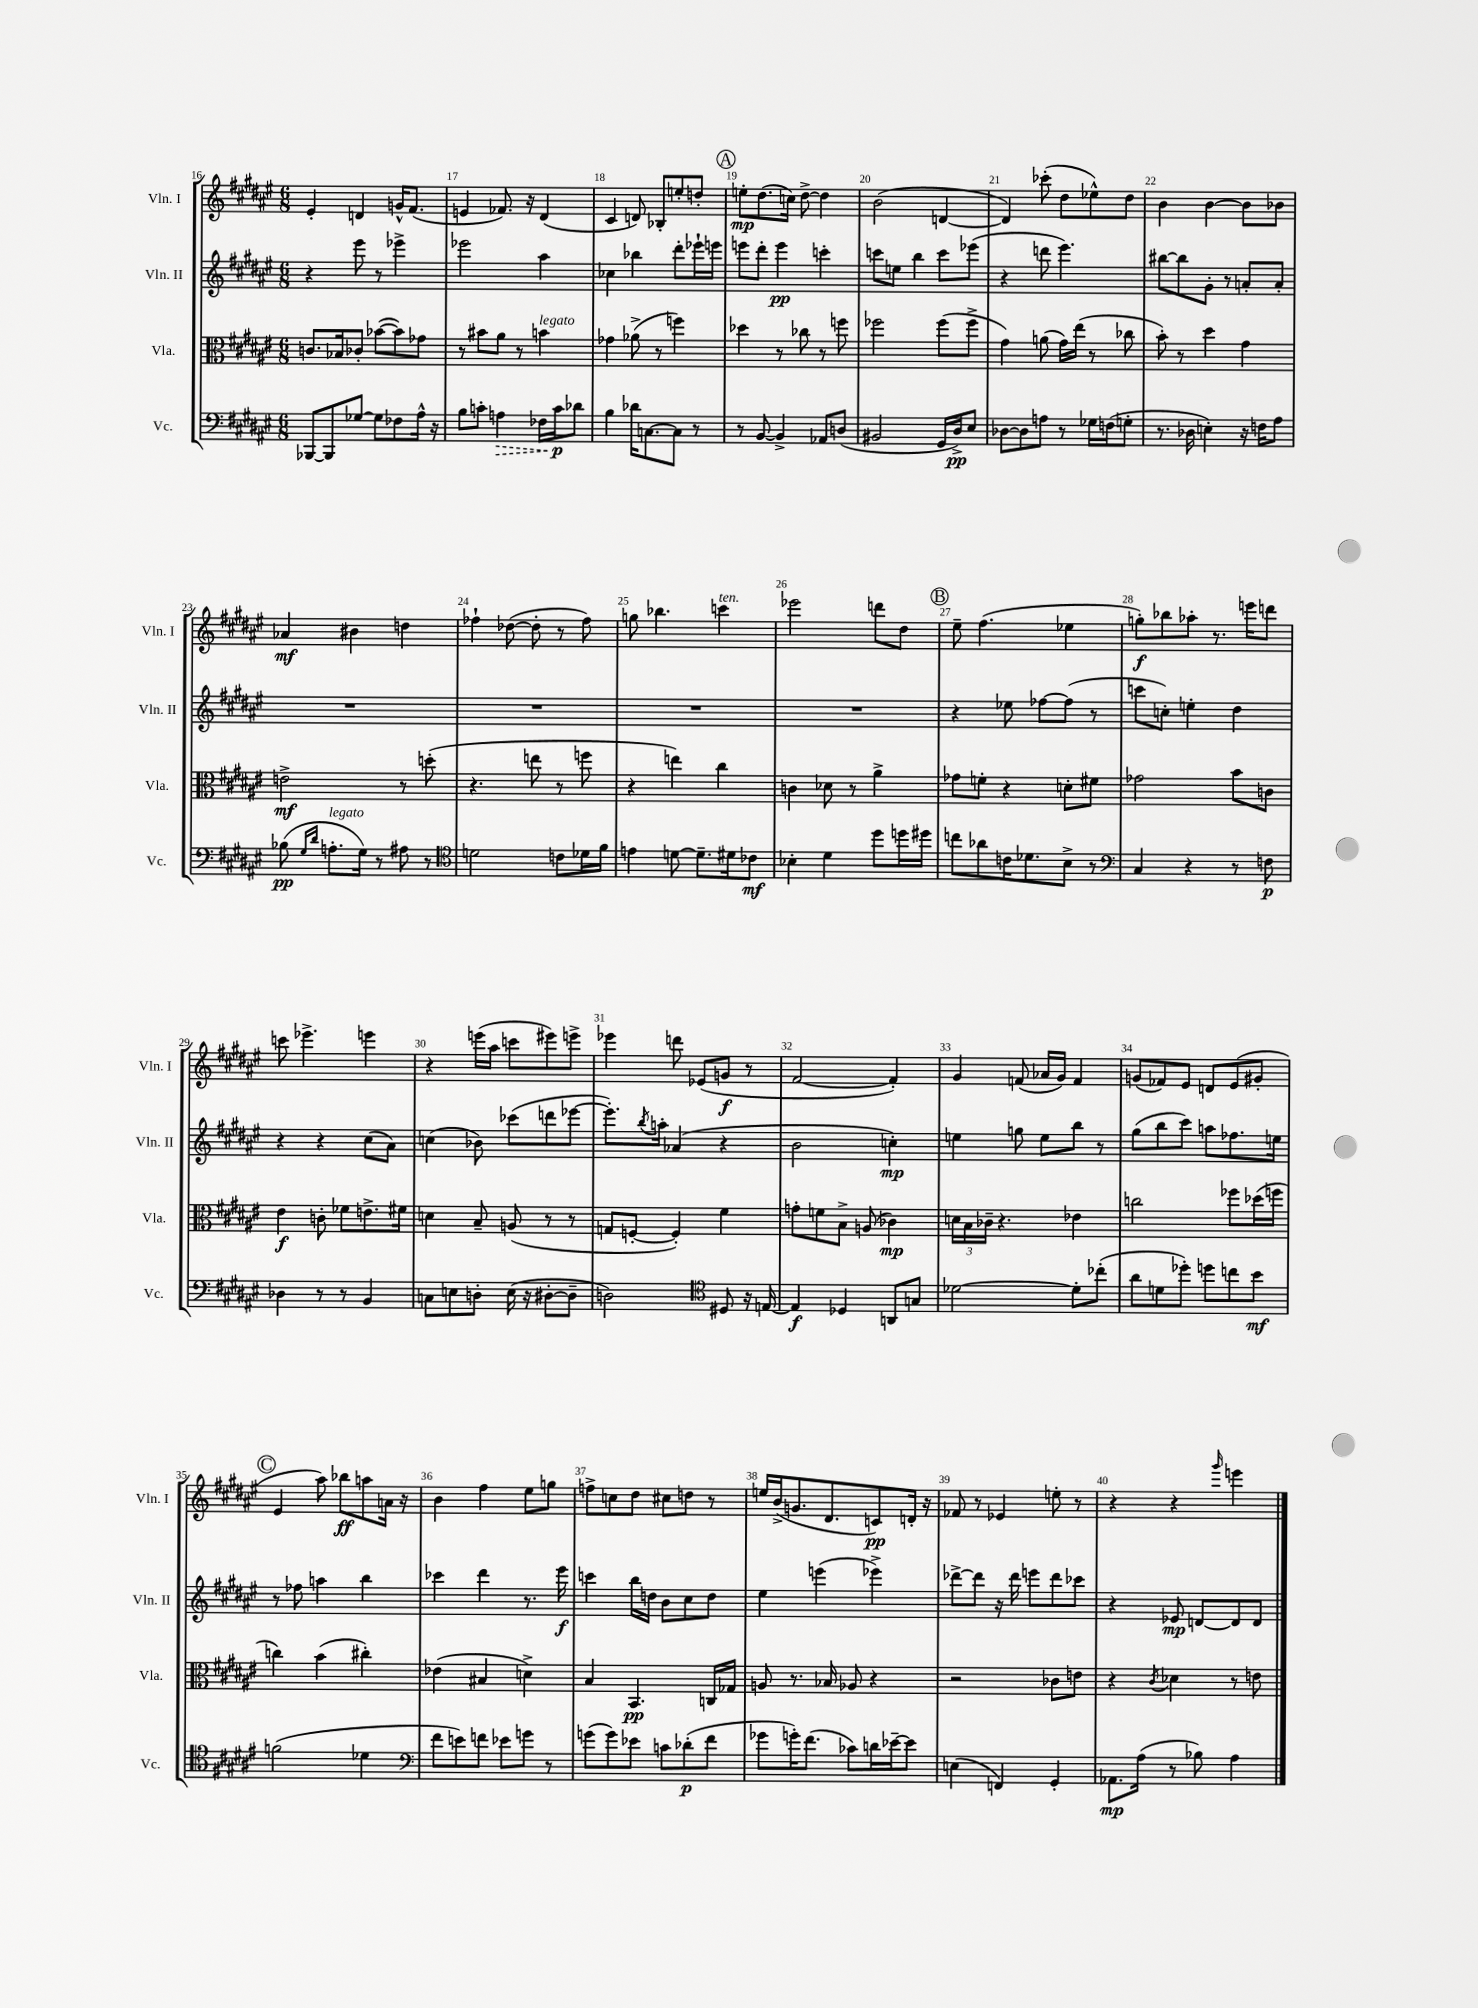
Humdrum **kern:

**kern	**kern	**kern	**kern
*staff4	*staff3	*staff2	*staff1
*clefF4	*clefC3	*clefG2	*clefG2
*k[f#c#g#d#a#e#]	*k[f#c#g#d#a#e#]	*k[f#c#g#d#a#e#]	*k[f#c#g#d#a#e#]
*M6/8	*M6/8	*M6/8	*M6/8
[8BBB-	8.c	4r	4e#'
8BBB-]	.	.	.
.	16B-	.	.
[8G-	8c-'	8eee#	4d
8G-]	([8b-	8r	.
8F-	8b-])	4eee-^	16g^^
.	.	.	(8.f#
16A#^^	8g-	.	.
16r	.	.	.
=	=	=	=
8B	8r	2eee-	4e
8c'	8b#	.	.
4A	8a#	.	8.f-)
.	8r	.	.
.	.	.	16r
16F-	4b	4aa#	(4d#
16c	.	.	.
8d-	.	.	.
=	=	=	=
4B	4g-	4cc-	4c#
16d-	(8a-^	4bb-	8d)
[8.C	.	.	.
.	8r	.	8B-'
8C]	4ff)	8ddd#'	8ee'
8r	.	16eee-`	8dd'
.	.	16eee	.
=	=	=	=
8r	4dd-	8eee	8ee'
[8BB	.	8ddd#'	(8.dd#
4BB^]	8r	4eee	.
.	.	.	16cc)
.	8cc-	.	[8dd#^
8AA-	8r	4ccc'	4dd#]
(8D	8ff	.	.
=	=	=	=
2BB#	2ff-	8ccc	(2b
.	.	8ee	.
.	.	4bb	.
16GG#	(8ff-	8ccc	[4d
16D#^)	.	.	.
8E#	8ff-^	(8eee-	.
=	=	=	=
[8D-	4g#)	4r	4d])
8D-]	.	.	.
8A	(8a	8ddd	(8ccc-'
8r	16g#)	4.eee#)	8dd#
.	(16ee#	.	.
16G-	8r	.	8ee-^^)
(16F	.	.	.
8G'	8cc-	.	8dd#
=	=	=	=
8.r	8b')	[8bb#	4b
.	8r	8bb#]	.
16D-	.	.	.
4E')	4dd#	8g#'	[4b
.	.	8r	.
16r	4g#	8a'	8b]
16F	.	.	.
8A#	.	8a'	8b-
=	=	=	=
(8B-	2e^	2.r	4a-
16qqG#	.	.	.
16qqd#	.	.	.
8.A'	.	.	.
.	.	.	4b#
16G#)	.	.	.
8r	.	.	.
8A#	8r	.	4dd
8r	(8dd'	.	.
=	=	=	=
*clefC4	*	*	*
2d	4.r	2.r	4ff-`
.	.	.	([8dd-
.	8ee	.	8dd-']
8c	8r	.	8r
16d-	8ff	.	8ff-)
16f#	.	.	.
=	=	=	=
4e	4r	2.r	8gg
.	.	.	4.bb-
[8d	4ee)	.	.
8.d~]	.	.	.
.	4cc#	.	4ccc
16d#	.	.	.
8c-	.	.	.
=	=	=	=
4B-'	4c	2.r	2eee-
4d#	8d-	.	.
.	8r	.	.
8dd#	4a#^	.	8ddd
16dd	.	.	8dd#
16dd#	.	.	.
=	=	=	=
8cc	8g-	4r	8ee#~
8a-	8f'	.	(4.ff#
16c	4r	8ee-	.
8.d-	.	.	.
.	.	[8ff-	.
8B^	8d'	(8ff-]	4ee-
8r	8f#	8r	.
=	=	=	=
*clefF4	*	*	*
4C#	2g-	8ccc	8gg')
.	.	8cc')	8bb-
4r	.	4ee'	8aa-'
.	.	.	8.r
8r	8b	4dd#	.
.	.	.	16eee
8F	8c	.	8ddd
=	=	=	=
4D-	4e#	4r	8ccc
.	.	.	4.eee-^
8r	8c'	4r	.
8r	8f-	.	.
4BB	8.e^	(8cc#	4eee
.	.	8a#)	.
.	16f#	.	.
=	=	=	=
8C	4d	(4cc	4r
8E	.	.	.
8D'	8B~	8b-)	(16eee
.	.	.	16aa#
(16E	(8A	(8ccc-	8ccc
16r	.	.	.
[8D#'	8r	8ddd	8eee#)
8D#~]	8r	[8eee-	8eee^
=	=	=	=
2D)	8G	8.eee-'])	4eee-
.	[8F'	.	.
.	.	8qbb	.
.	.	16aa'	.
.	4F'])	(4a-	8ddd
.	.	.	(8e-
*clefC4	*	*	*
8D#	4f#	4r	8g
16r	.	.	8r
[16E	.	.	.
=	=	=	=
4E]	8g'	2b	[2f#
.	8f	.	.
4D-	8B^	.	.
.	(8A	.	.
8AA	4c-)	4cc')	4f#'])
8G	.	.	.
=	=	=	=
[2d-	24d	4ee	4g#
.	24B	.	.
.	24c-~	.	.
.	4.r	.	.
.	.	8gg	(8f
.	.	8ee	16a-
.	.	.	16g#)
8d-']	4e-	8bb	4f
(8cc-'	.	8r	.
=	=	=	=
8a#	2cc	(8gg#	(8g
8d	.	8bb	8f-)
8dd-')	.	8ccc#)	8e#
8dd	.	8aa	8d
8cc	8ff-	8.ff-	(8e#
8b	(16dd-	.	8g#'
.	16ff	16ee	.
=	=	=	=
(2f	4cc)	8r	4e#
.	.	8ff-	.
.	(4b	4aa	8aa#)
.	.	.	8bb-
4d-	4cc#')	4bb	8aa
.	.	.	16a
.	.	.	16r
=	=	=	=
*clefF4	*	*	*
8f#	(4e-	4ccc-	4b
8e)	.	.	.
8f	4B#	4ddd#	4ff#
8e-	.	.	.
8g	4d^)	8.r	8ee#
8r	.	.	8gg
.	.	16eee#	.
=	=	=	=
(8g	4B	4ccc	8ff^
8g)	.	.	8cc
8e-	4.BB	16bb	8dd#
.	.	16dd	.
8c	.	8b	8cc#
(8d-'	.	8cc#	8dd
8f#	16C	8dd	8r
.	16G-	.	.
=	=	=	=
8g-	8A	4ee#	16ee
.	.	.	(16b^
16g')	8.r	.	8.g
(8.f#	.	.	.
.	.	(4eee	.
.	16B-	.	8.d#
8c-)	8A-	.	.
16d	4r	4eee-^)	8c)
[16e-~	.	.	.
8e-]	.	.	16d'
.	.	.	16r
=	=	=	=
(4E	2r	[8ddd-^	8f-
.	.	8ddd-]	8r
4FF)	.	16r	4e-
.	.	16ddd-	.
.	.	8eee	.
4GG#'	8c-	8ddd-	8ee'
.	8e	8ccc-	8r
=	=	=	=
8.AA-	4r	4r	4r
(16A#	.	.	.
.	8qc#	.	.
8r	4d-	8e-	4r
8B-)	.	[8d	.
.	.	.	16qqggg#
4A#	8r	8d]	4eee
.	8e	8d	.
==	==	==	==
*-	*-	*-	*-
